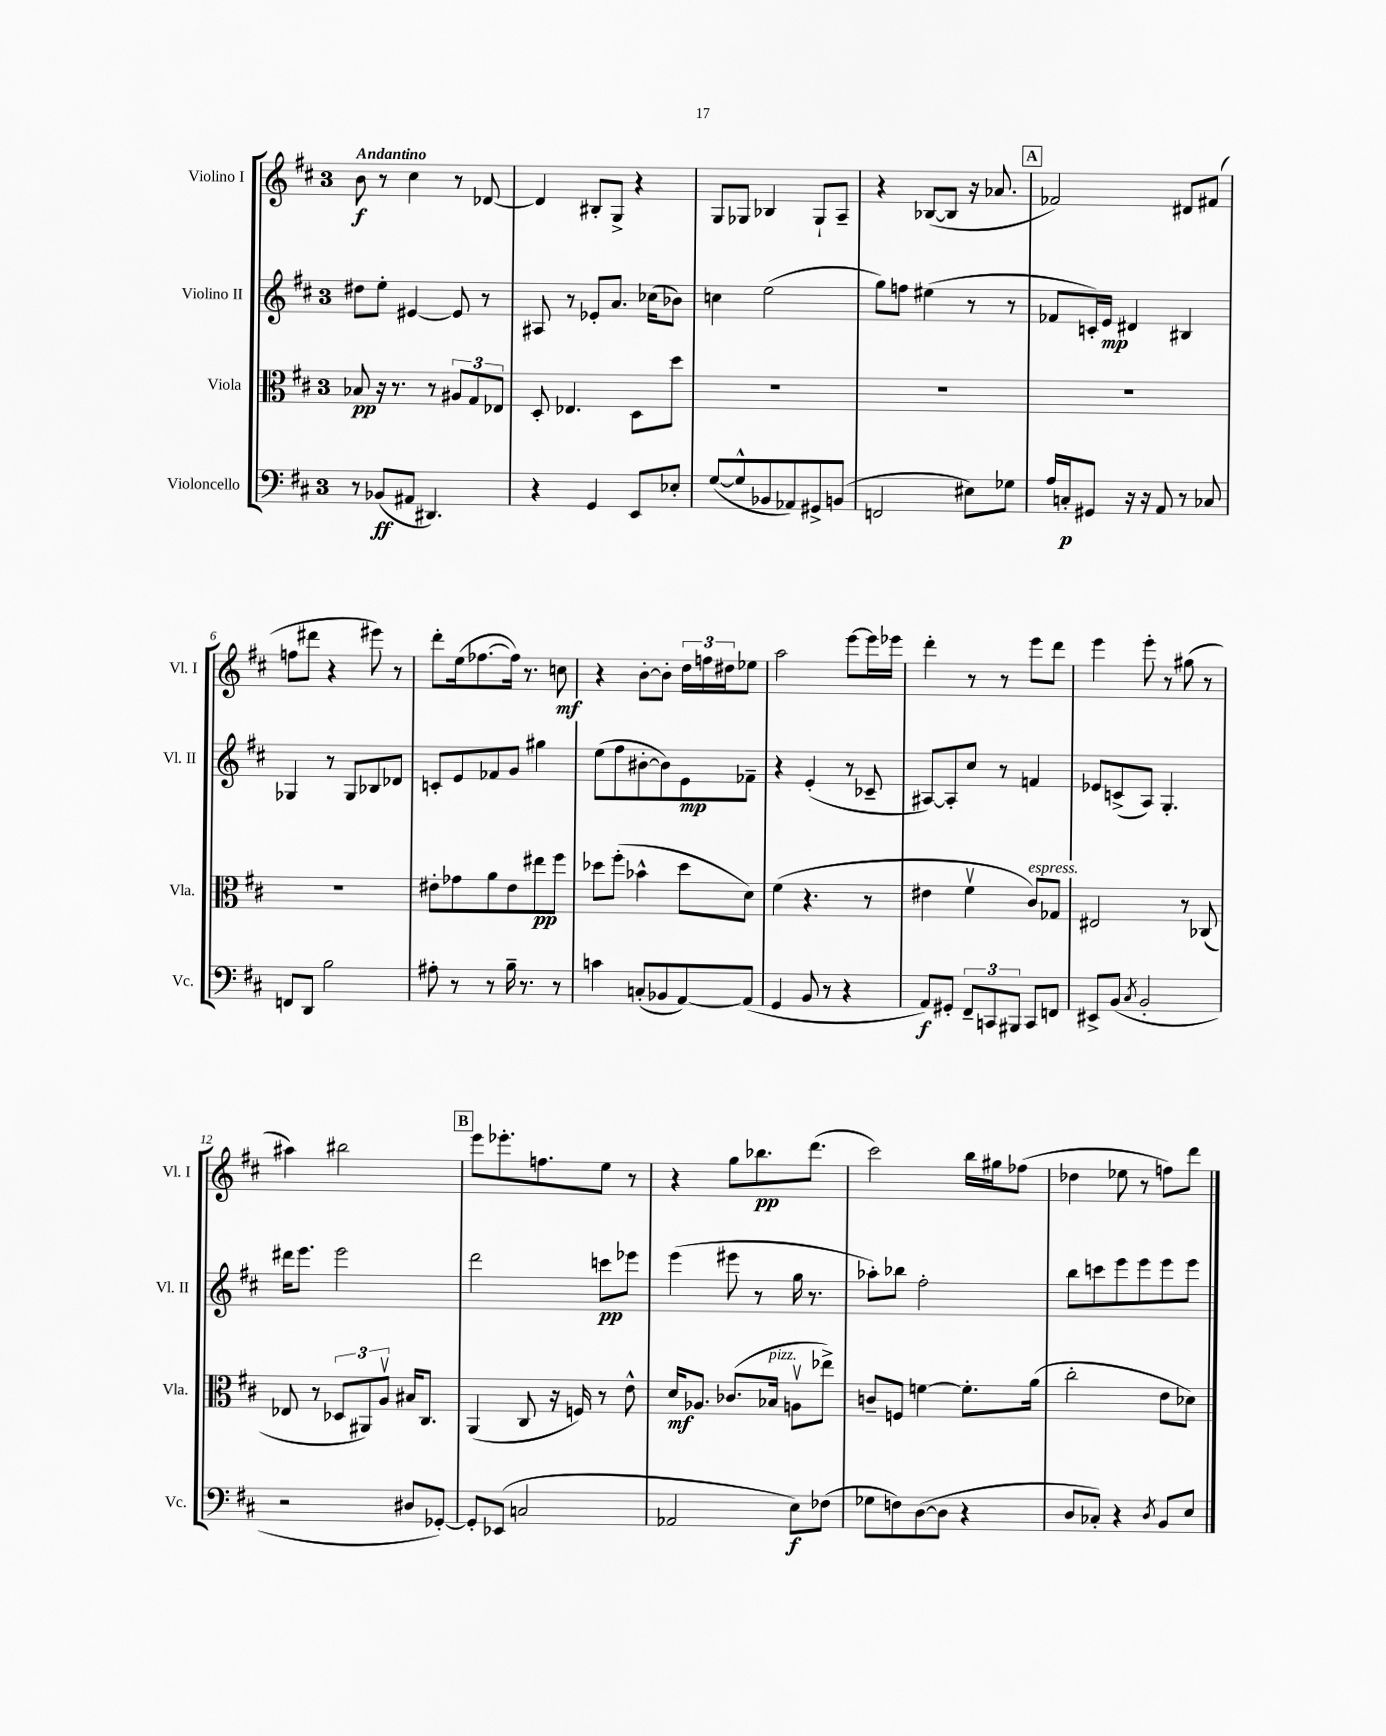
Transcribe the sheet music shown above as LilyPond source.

<<
\new StaffGroup <<
\new Staff = "s0" \with { instrumentName = "Violino I" shortInstrumentName = "Vl. I" } {
    \clef treble \key d \major \once \override Staff.TimeSignature.style = #'single-digit \time 3/4 \tempo "Andantino"
    b'8\f r8 cis''4 r8 des'8~ |
    des'4 bis8-. g8-> r4 |
    g8 ges8 bes4 ges8-! a8-- |
    r4 bes8~( bes8 r16 aes'8. |
    \mark \markup { \box "A" } fes'2) dis'8 fis'8( |
    f''8 dis'''8 r4 eis'''8) r8 |
    d'''8-. e''16( fes''8.~ fes''16) r8. c''8\mf |
    r4 b'8~-. b'8-. \tuplet 3/2 { d''16 f''16 dis''16 } ees''8 |
    a''2 e'''8~ e'''16 ees'''16 |
    d'''4-. r8 r8 e'''8 d'''8 |
    e'''4 e'''8-. r8 gis''8( r8 |
    ais''4) bis''2 |
    \mark \markup { \box "B" } e'''8 ees'''8.-. f''8. e''8 r8 |
    r4 g''8 bes''8.\pp d'''8.( |
    cis'''2) b''16 gis''16 fes''8( |
    des''4 ees''8 r8 f''8) d'''8 \bar "|." |
}
\new Staff = "s1" \with { instrumentName = "Violino II" shortInstrumentName = "Vl. II" } {
    \clef treble \key d \major \once \override Staff.TimeSignature.style = #'single-digit \time 3/4
    dis''8 e''8-. eis'4~ eis'8 r8 |
    ais8 r8 ees'8-. a'8. ces''16( bes'8) |
    c''4 e''2( |
    g''8) f''8 eis''4( r8 r8 |
    \mark \markup { \box "A" } fes'8 c'16-.) e'16\mp dis'4 bis4 |
    ges4 r8 ges8 bes8 des'8 |
    c'8-. e'8 fes'8 g'8 gis''4 |
    e''8( fis''8 bis'8~-. bis'8) e'8\mp fes'8-- |
    r4 e'4-.( r8 ces'8-- |
    ais8~) ais8-. cis''8 r8 f'4 |
    ees'8 c'8->( a8) g4.-. |
    dis'''16 e'''8. e'''2 |
    \mark \markup { \box "B" } d'''2 c'''8\pp ees'''8 |
    e'''4( eis'''8 r8 g''16 r8. |
    aes''8-.) bes''8 fis''2-. |
    b''8 c'''8 e'''8 e'''8 e'''8 e'''8 \bar "|." |
}
\new Staff = "s2" \with { instrumentName = "Viola" shortInstrumentName = "Vla." } {
    \clef alto \key d \major \once \override Staff.TimeSignature.style = #'single-digit \time 3/4
    bes8\pp r16 r8. r8 \tuplet 3/2 { ais8 g8 ees8 } |
    d8-. ees4. d8 d''8 |
    R2. |
    R2. |
    \mark \markup { \box "A" } R2. |
    R2. |
    eis'8-. ges'8 a'8 eis'8 eis''8\pp fis''8 |
    des''8 fis''8-.( bes'4-^ des''8 d'8) |
    fis'4( r4. r8 |
    eis'4 fis'4\upbow cis'8^\markup { \italic "espress." }) ges8 |
    eis2 r8 ces8( |
    ees8 r8 \tuplet 3/2 { des8 ais,8) a8\upbow } bis16 cis8. |
    \mark \markup { \box "B" } a,4( cis8 r16 f16) r8 e'8-^ |
    d'16\mf aes8. ces'8.( bes16^\markup { \italic "pizz." } a8\upbow ees''8->) |
    c'8-- f8 f'4~ f'8.-. a'16( |
    cis''2-. e'8 des'8) \bar "|." |
}
\new Staff = "s3" \with { instrumentName = "Violoncello" shortInstrumentName = "Vc." } {
    \clef bass \key d \major \once \override Staff.TimeSignature.style = #'single-digit \time 3/4
    r8 bes,8\ff( ais,8 dis,4.) |
    r4 g,4 e,8 ees8-. |
    g8~( g8-^ bes,8 aes,8) gis,8-> b,8( |
    f,2 eis8) ges8 |
    \mark \markup { \box "A" } a16 c16-.\p gis,8 r16 r16 a,8 r8 ces8 |
    f,8 d,8 b2 |
    ais8-. r8 r8 b16-- r8. r8 |
    c'4 c8-.( bes,8 a,8~) a,8( |
    g,4 b,8 r8 r4 |
    a,8\f) gis,8-. \tuplet 3/2 { fis,8-- c,8 bis,,8 } c,8 f,8 |
    eis,8-> b,8( \acciaccatura { cis8 } b,2-. |
    r2 dis8 ges,8~-.) |
    \mark \markup { \box "B" } ges,8-. ees,8( c2 |
    aes,2 e8\f) fes8( |
    ges8 f8) d8~( d8 r4 |
    d8 ces8-.) r4 \acciaccatura { d8 } b,8 e8 \bar "|." |
}
>>
>>
